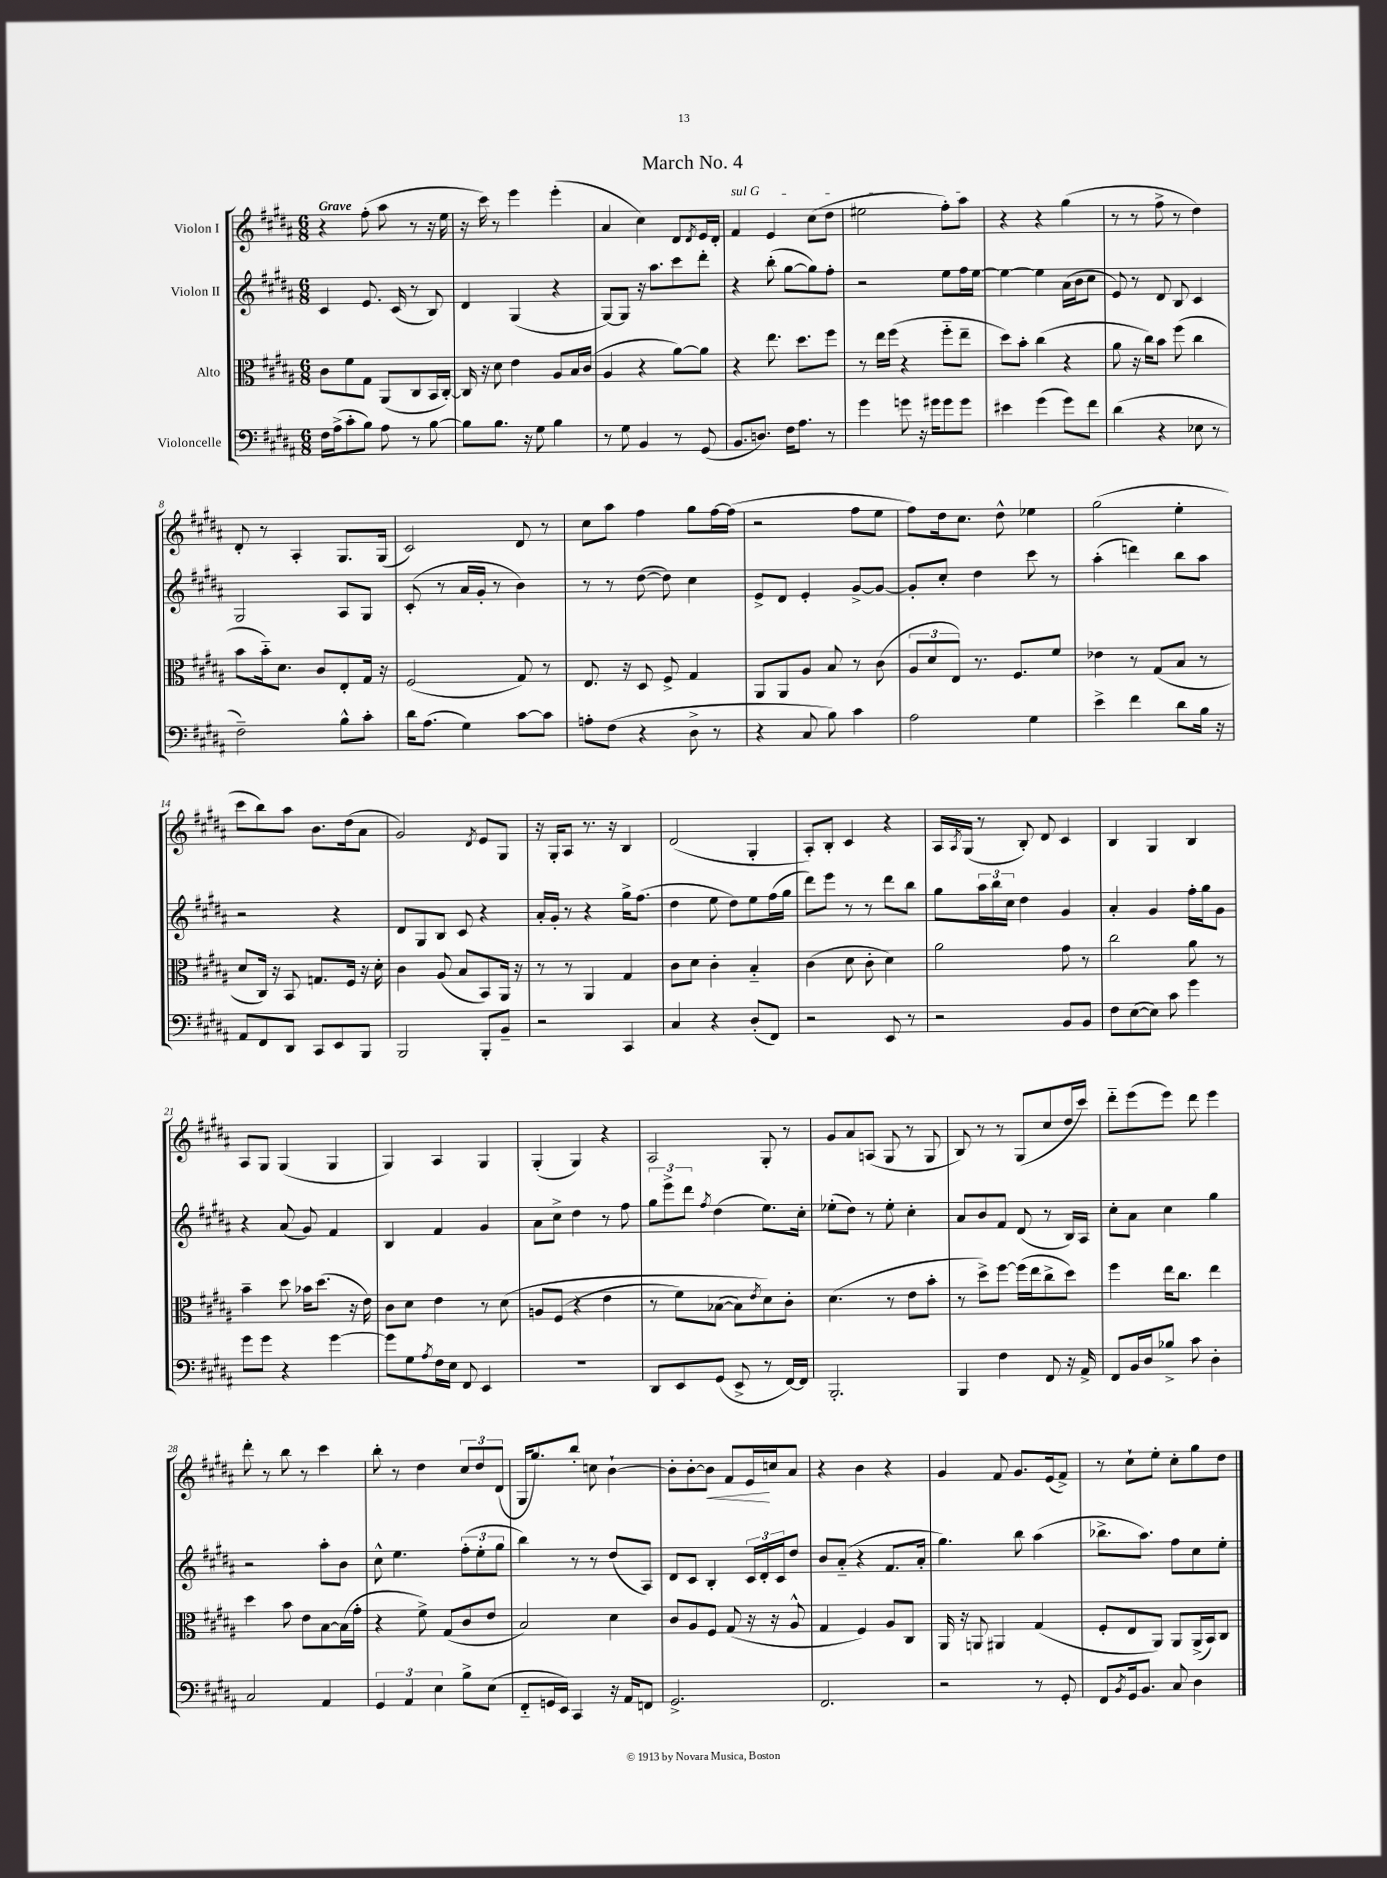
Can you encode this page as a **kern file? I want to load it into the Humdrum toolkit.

**kern	**kern	**kern	**kern
*staff4	*staff3	*staff2	*staff1
*clefF4	*clefC3	*clefG2	*clefG2
*k[f#c#g#d#a#]	*k[f#c#g#d#a#]	*k[f#c#g#d#a#]	*k[f#c#g#d#a#]
*M6/8	*M6/8	*M6/8	*M6/8
16F#	8c#	4c#	4r
(16A#^	.	.	.
8c#'	8f#	.	.
8B)	8G#	8.e	(8ff#'
8A#	(8AA#	.	8aa#
.	.	(16c#	.
8r	8C#	8r	8r
[8B	16BB	8B)	16r
.	[16C#')	.	16ee
=	=	=	=
8B]	16C#]	4d#	16r
.	16r	.	16ccc#)
8.B	8d#	.	8r
.	4e	(4G#	4eee
16r	.	.	.
8G#	.	.	.
4B	8A#	4r	(4eee'
.	16B	.	.
.	(16c#	.	.
=	=	=	=
8r	4A#	[8G#)	4a#
8G#	.	8G#]	.
4BB	4r	16r	4cc#)
.	.	8.aa#	.
8r	[8a#)	8ccc#	8d#
.	.	.	8qd#
(8GG#	8a#]	8ddd#'	16e
.	.	.	16d#'
=	=	=	=
8.BB	4r	4r	4f#
8.D)	.	.	.
.	8.ee	(8bb'	4e
16F#	.	[8gg#	.
8.A#	8.dd#	.	.
.	.	8gg#])	(8cc#
8r	8ff#	8ff#'	8dd#
=	=	=	=
4g#	8r	2r	2ee#
.	16ee	.	.
.	(16ff#	.	.
8g	4r	.	.
16r	.	.	.
16g#	.	.	.
8g#	8ff#'~	8ee	8ff#')
8g#	8ee~	16ff#	8aa#
.	.	[16ee	.
=	=	=	=
4e#	8dd#)	4ee_	4r
.	8b'	.	.
(4g#	(4cc#	4ee]	4r
8g#)	4r	(16a#	(4gg#
.	.	16b	.
8f#	.	8cc#	.
=	=	=	=
(4d#	8a#	8e)	8r
.	16r	8r	8r
.	16cc#)	.	.
4r	8b	8d#	8ff#^
.	(8ff#	8B	8r
8E-	4cc#	4c#	4dd#)
8r	.	.	.
=	=	=	=
2F#~)	8b	2G#	8d#'
.	16b'~)	.	8r
.	8.d#	.	.
.	.	.	4A#'
.	8c#	.	.
8B^^	8E'	8A#	8.G#
8c#'	16G#	8G#	.
.	16r	.	(16G#
=	=	=	=
16d#	(2F#	(8c#'	2c#)
(8.A#	.	.	.
.	.	8r	.
4G#)	.	16a#	.
.	.	16g#'	.
.	.	8r	.
[8c#	8G#)	4b)	8d#
8c#]	8r	.	8r
=	=	=	=
8A'	8.E	8r	8cc#
(8F#	.	8r	8aa#
.	16r	.	.
4r	8D#	([8dd#	4ff#
.	8F#^	8dd#])	.
8D#^	4G#	4cc#	8gg#
8r	.	.	[16ff#
.	.	.	(16ff#]
=	=	=	=
4r	8AA#	8e^	2r
.	8AA#	8d#	.
8C#	8A#	4e'	.
8B)	8B	.	.
4c#	8r	[8g#^	8ff#
.	(8c#	8g#_	8ee
=	=	=	=
2A#	12A#	8g#']	8ff#)
.	12d#	.	.
.	.	8cc#'	16dd#
.	12E)	.	.
.	.	.	8.cc#
.	8.r	4dd#	.
.	.	.	8dd#^^
.	8.F#	.	.
4G#	.	8ccc#	4ee-
.	8f#	8r	.
=	=	=	=
4e^	4e-	(4aa#'	(2gg#
4f#	8r	4ddd)	.
.	(8G#	.	.
8d#	8B	8bb	4ee'
16B	8r	8aa#	.
16r	.	.	.
=	=	=	=
8AA#	8d#	2r	8ccc#
8FF#	16C#)	.	8bb)
.	16r	.	.
8DD#	8BB	.	8aa#
8CC#	8.G	.	8.b
8EE	.	4r	.
.	16F#	.	(16dd#
8BBB	16r	.	8a#
.	16d#'	.	.
=	=	=	=
2BBB	4c#	8d#	2g#)
.	.	8G#	.
.	(8A#	8B	.
.	8B	8c#	.
.	.	.	8qd#
8BBB'	8BB)	4r	8e
8BB~	16AA#	.	8G#
.	16r	.	.
=	=	=	=
2r	8r	16a#'	16r
.	.	16g#'	16G#'
.	8r	8r	8A#
.	4AA#	4r	8.r
.	.	.	16r
4CC#	4G#	16gg#^	4B
.	.	(8.ff#	.
=	=	=	=
4C#	8c#	4dd#	(2d#
.	8d#	.	.
4r	4c#'	8ee	.
.	.	8dd#)	.
(8D#'	4B'~	8ee	4G#'
8FF#)	.	(16ff#	.
.	.	16gg#	.
=	=	=	=
2r	(4c#	8ddd#)	8A#')
.	.	8eee	8B'
.	8d#	8r	4c#
.	8c#'	8r	.
8EE	4d#)	8ddd#	4r
8r	.	8bb	.
=	=	=	=
2r	2a#	8gg#	16A#
.	.	.	8qA#
.	.	.	(16G#
.	.	24aa#	8r
.	.	24bb	.
.	.	24cc#	.
.	.	4dd#	8B')
.	.	.	8d#
8BB	8g#	4g#	4c#
8BB	8r	.	.
=	=	=	=
8F#	2cc#	4a#'	4B
([8E	.	.	.
8E])	.	4g#	4G#
8c#	.	.	.
4g#	8a#	16ff#'	4B
.	.	16gg#	.
.	8r	8g#	.
=	=	=	=
8g#	4b~	4r	8A#
8g#	.	.	8G#
4r	8dd#	(8a#	(4G#
.	16b-	8g#)	.
.	(8.dd#	.	.
[4g#	.	4f#	4G#
.	16r	.	.
.	16e)	.	.
=	=	=	=
8g#]	8c#	4B	4G#)
8G#	8d#	.	.
8qA#	.	.	.
16F#	4e	4f#	4A#
16E	.	.	.
8FF#	.	.	.
4EE	8r	4g#	4G#
.	&(8d#	.	.
=	=	=	=
2.r	8A	8a#	(4G#'
.	(8F#	8cc#^	.
.	4r	4dd#	4G#)
.	4e	8r	4r
.	.	8ff#	.
=	=	=	=
8DD#	8r	12gg#	2A#
.	.	12eee^	.
8EE	8f#)	.	.
.	.	12ddd#	.
.	.	8qff#	.
(8GG#	([8B-	(4dd#	.
8EE^	8B-])	.	.
.	8qe	.	.
8r	8d#&)	8.ee)	8G#'
[16FF#)	8c#'	.	8r
16FF#]	.	16cc#'	.
=	=	=	=
2.BBB'	(4.d#	(8ee-'	8g#
.	.	8dd#)	8a#
.	.	8r	(8A
.	8r	8ee-'	8G#
.	8e	4cc#'	8r
.	8b'	.	8G#
=	=	=	=
4BBB	8r	8a#	8B)
.	8dd#^)	8b	8r
4F#	[8ff#	8f#	8r
.	(16ff#]	(8d#	(8G#
.	16ee	.	.
8FF#	8cc#^	8r	8cc#
16r	8dd#)	16B)	16dd#
16AA#^	.	16A#	16ccc#)
=	=	=	=
8FF#	4ff#	8cc#'	8ddd#'~
16BB	.	8a#	(8eee
16D#	.	.	.
8B-^	16ee	4cc#	8eee)
.	8.cc#	.	.
8c#	.	.	8ddd#
4D#'	4ee	4gg#	4eee
=	=	=	=
2C#	4dd#	2r	8ddd#'
.	.	.	8r
.	8b	.	8bb
.	8e	.	8r
4AA#	[8B	8aa#'	4ccc#
.	(16B]	8b	.
.	16g#'	.	.
=	=	=	=
6GG#	4r	8cc#^^	8bb'
.	.	4.ee	8r
6AA#	.	.	.
.	8f#^)	.	4dd#
6E	.	.	.
.	(8G#	.	.
8B^	8c#	(12ff#'	12cc#
.	.	12ee'	12dd#
(8E	8e	.	.
.	.	12gg#	(12d#
=	=	=	=
8FF#'~	2B)	4bb)	16G#
.	.	.	8.gg#)
16GG	.	.	.
16EE)	.	.	.
4CC#	.	8r	8bb'
.	.	8r	8cc
16r	4d#	(8dd#	[4b`
16AA#	.	.	.
8FF	.	8A#)	.
=	=	=	=
2.GG#^	8c#	8d#	8b']
.	8A#	8c#	[8b'
.	8F#	4B'	8b]
.	(8G#	.	8f#
.	16r	24c#	16e
.	.	24d#'	.
.	16r	.	16cc
.	.	24c#	.
.	8A#^^	8dd#	8a#
=	=	=	=
2.FF#	4G#	8b	4r
.	.	(8a#'~	.
.	4F#)	4r	4b
.	8A#	8.f#	4r
.	8C#	.	.
.	.	16a#'	.
=	=	=	=
2r	16AA#	4.gg#)	4g#
.	16r	.	.
.	8AA	.	.
.	4AA#	.	8f#
.	.	8bb	8.g#
8r	(4G#	(4aa#	.
.	.	.	(16e
8GG#'	.	.	8f#^)
=	=	=	=
8FF#	8F#'	8.bb-^	8r
8qBB	.	.	.
16GG#	8E	.	8cc#`
8.BB	.	8.aa#)	.
.	8AA#)	.	8ee'
8C#	8AA#	8ff#	8cc#'
4D#	(16AA#^	8cc#	8gg#
.	16BB)	.	.
.	8C#	8ee'	8dd#
==	==	==	==
*-	*-	*-	*-
